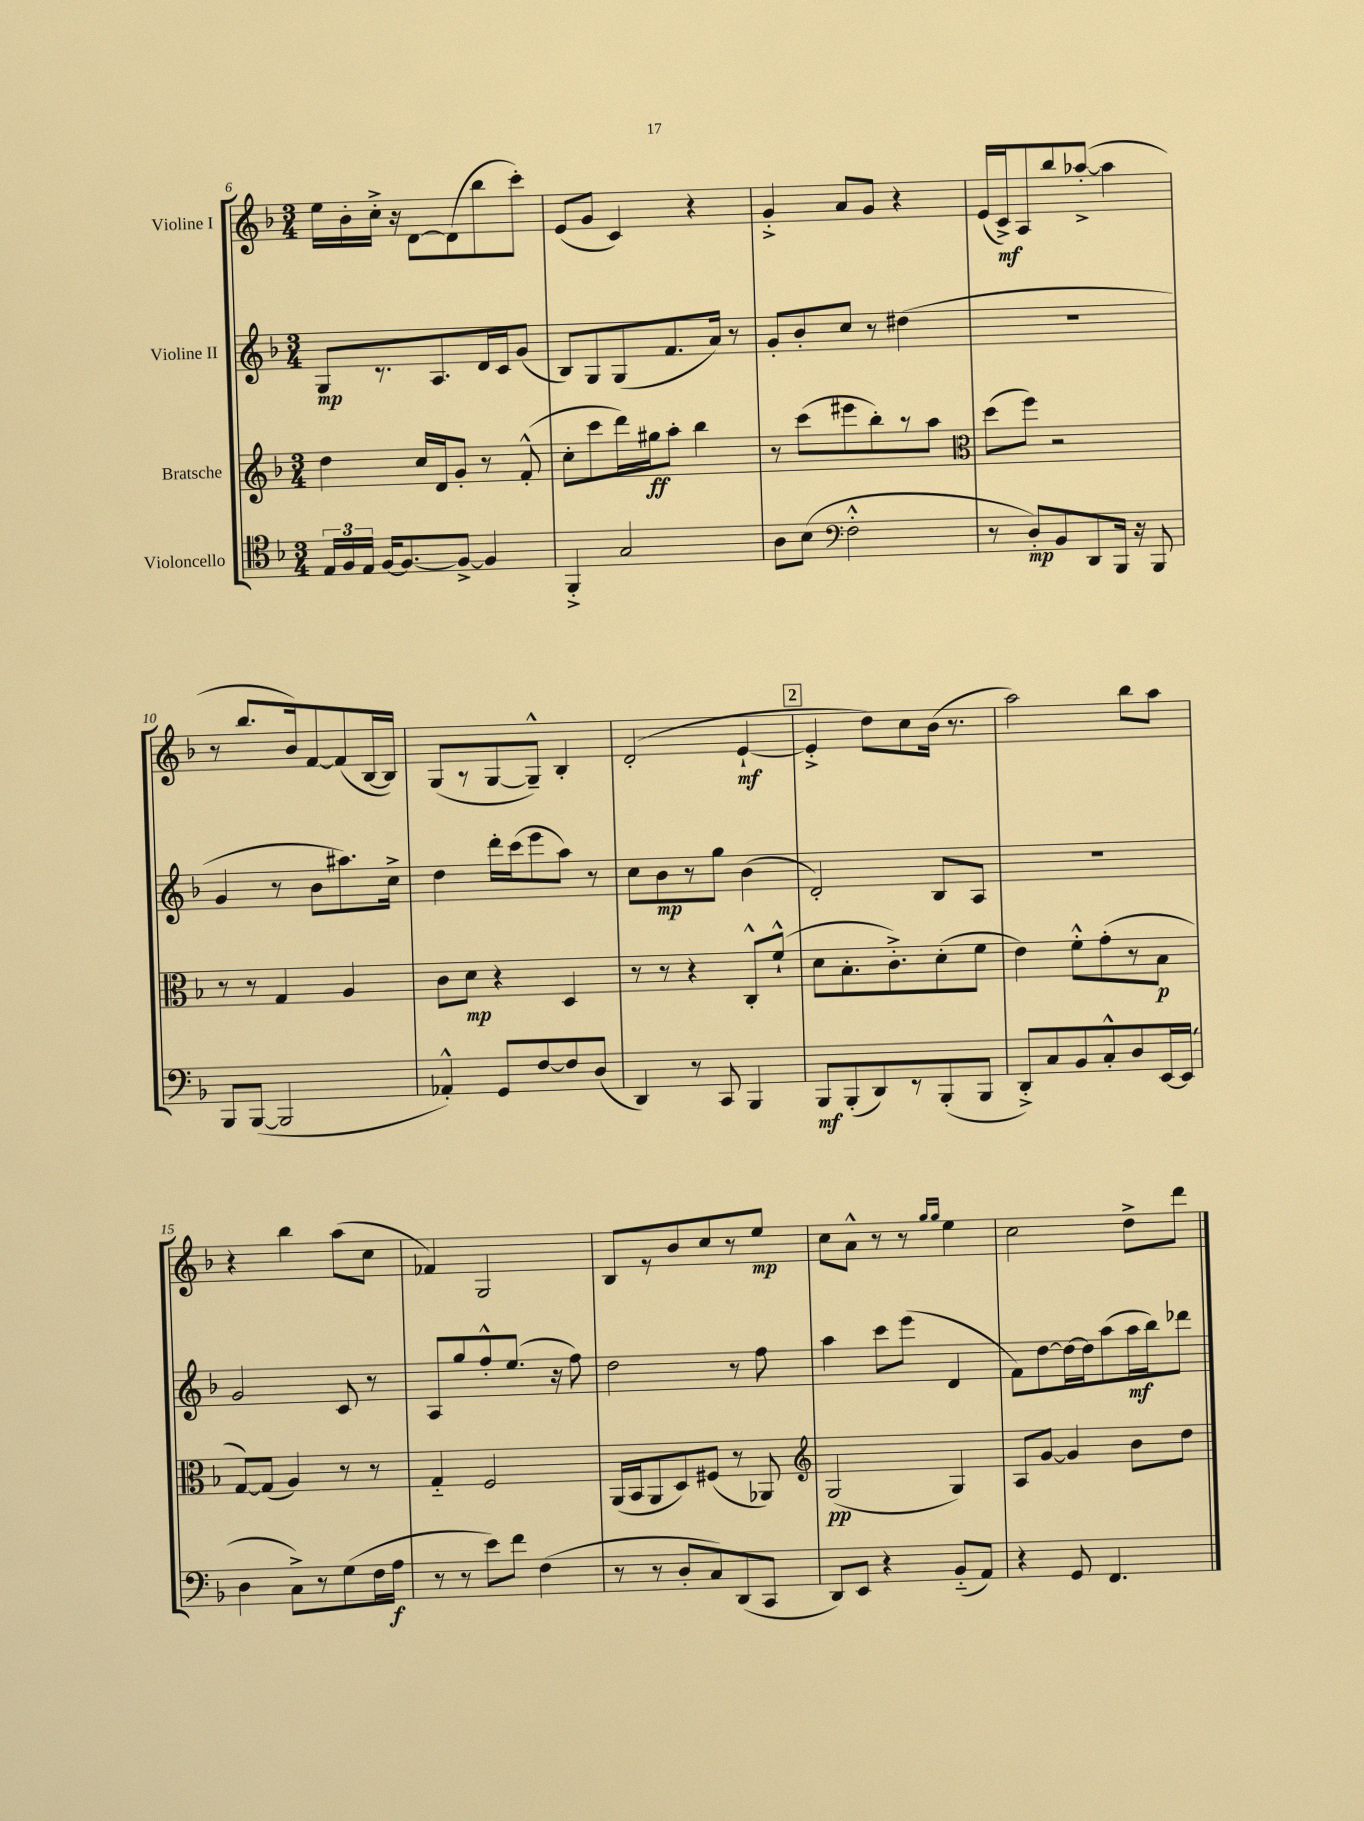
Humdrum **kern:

**kern	**kern	**kern	**kern
*staff4	*staff3	*staff2	*staff1
*clefC4	*clefG2	*clefG2	*clefG2
*k[b-]	*k[b-]	*k[b-]	*k[b-]
*M3/4	*M3/4	*M3/4	*M3/4
24E	4dd	8G	16ee
24F	.	.	.
.	.	.	16b-'
24E	.	.	.
[16F	.	8.r	16cc'^
8.F_	.	.	16r
.	16cc	.	[8d
.	16d	8.A	.
8F^_	8g'	.	(8d]
4F]	8r	16d	8bb-
.	.	16c	.
.	(8f'^^	(8g	8ccc')
=	=	=	=
4FF'^	8cc'	8B-)	(8e
.	8ccc	8G	8g
2G	16ddd)	(8G	4c)
.	16gg#	.	.
.	8aa'	8.f	.
.	4bb-	.	4r
.	.	16a)	.
.	.	8r	.
=	=	=	=
8A	8r	8g'	4g'^
(8B-	(8ccc	8b-'	.
*clefF4	*	*	*
2F'^^	8eee#	8cc	8a
.	8bb-')	8r	8g
.	8r	(4dd#	4r
.	8aa	.	.
=	=	=	=
*	*clefC3	*	*
8r	(8dd	2.r	(16e
.	.	.	16c^)
8D')	8ff)	.	8A
8BB-	2r	.	8bb-
8DD	.	.	([8aa-'^
16BBB-	.	.	4aa-]
16r	.	.	.
8BBB-	.	.	.
=	=	=	=
8BBB-	8r	4g	8r
([8BBB-	8r	.	8.bb-
2BBB-]	4G	8r	.
.	.	.	16b-)
.	.	8b-	[8f
.	4A	8.aa#)	(8f]
.	.	.	[16B-
.	.	16cc^	16B-])
=	=	=	=
4AA-'^^)	8c	4dd	(8G
.	8d	.	8r
8GG	4r	16ddd'	[8G
.	.	(16ccc	.
[8F	.	8eee	8G~^^])
8F]	4D	8aa)	4B-'
(8D	.	8r	.
=	=	=	=
4DD)	8r	8cc	(2d'
.	8r	8b-	.
8r	4r	8r	.
8CC	.	8gg	.
4BBB-	8C'^^	(4b-	[4e`
.	(8f`^^	.	.
=	=	=	=
8BBB-	8d	2d')	4e'^]
(8BBB-'	8.B-'	.	.
8DD)	.	.	8dd)
.	8.c'^)	.	.
8r	.	.	8cc
(8BBB-'	(8d'	8B-	(16b-
.	.	.	8.r
8BBB-	8f	8A	.
=	=	=	=
8DD'^)	4e)	2.r	2aa)
8C	.	.	.
8BB-	8f'^^	.	.
8C'^^	(8g'	.	.
8D	8r	.	8bb-
[16EE	8B-	.	8aa
(16EE]	.	.	.
=	=	=	=
4D	[8G)	2g	4r
.	(8G]	.	.
8C^)	4A)	.	4bb-
8r	.	.	.
(8G	8r	8c	(8aa
16F	8r	8r	8cc
16A	.	.	.
=	=	=	=
8r	4G'~	8A	4f-)
8r	.	8gg	.
8e)	2F	8ff'^^	2G
8f	.	(8.ee	.
(4F	.	.	.
.	.	16r	.
.	.	8ff)	.
=	=	=	=
8r	(16AA	2dd	8B-
.	16BB-	.	.
8r	8AA	.	8r
8D'	8D)	.	8b-
8C)	(8F#	.	8cc
(8DD	8r	8r	8r
8CC	8AA-)	8ff	8ee
=	=	=	=
*	*clefG2	*	*
8DD)	(2G	4aa	8cc
8EE	.	.	8a^^
4r	.	8ccc	8r
.	.	(8eee	8r
.	.	.	16qqgg
.	.	.	16qqgg
(8BB-'~	4G)	4d	4ee
8AA)	.	.	.
=	=	=	=
4r	8A	8f)	2cc
.	[8g	[8dd	.
8GG	4g]	16dd_	.
.	.	16dd]	.
4.FF	.	(8aa	.
.	8b-	16aa	8dd^
.	.	16bb-)	.
.	8dd	8ddd-	8ddd
==	==	==	==
*-	*-	*-	*-
